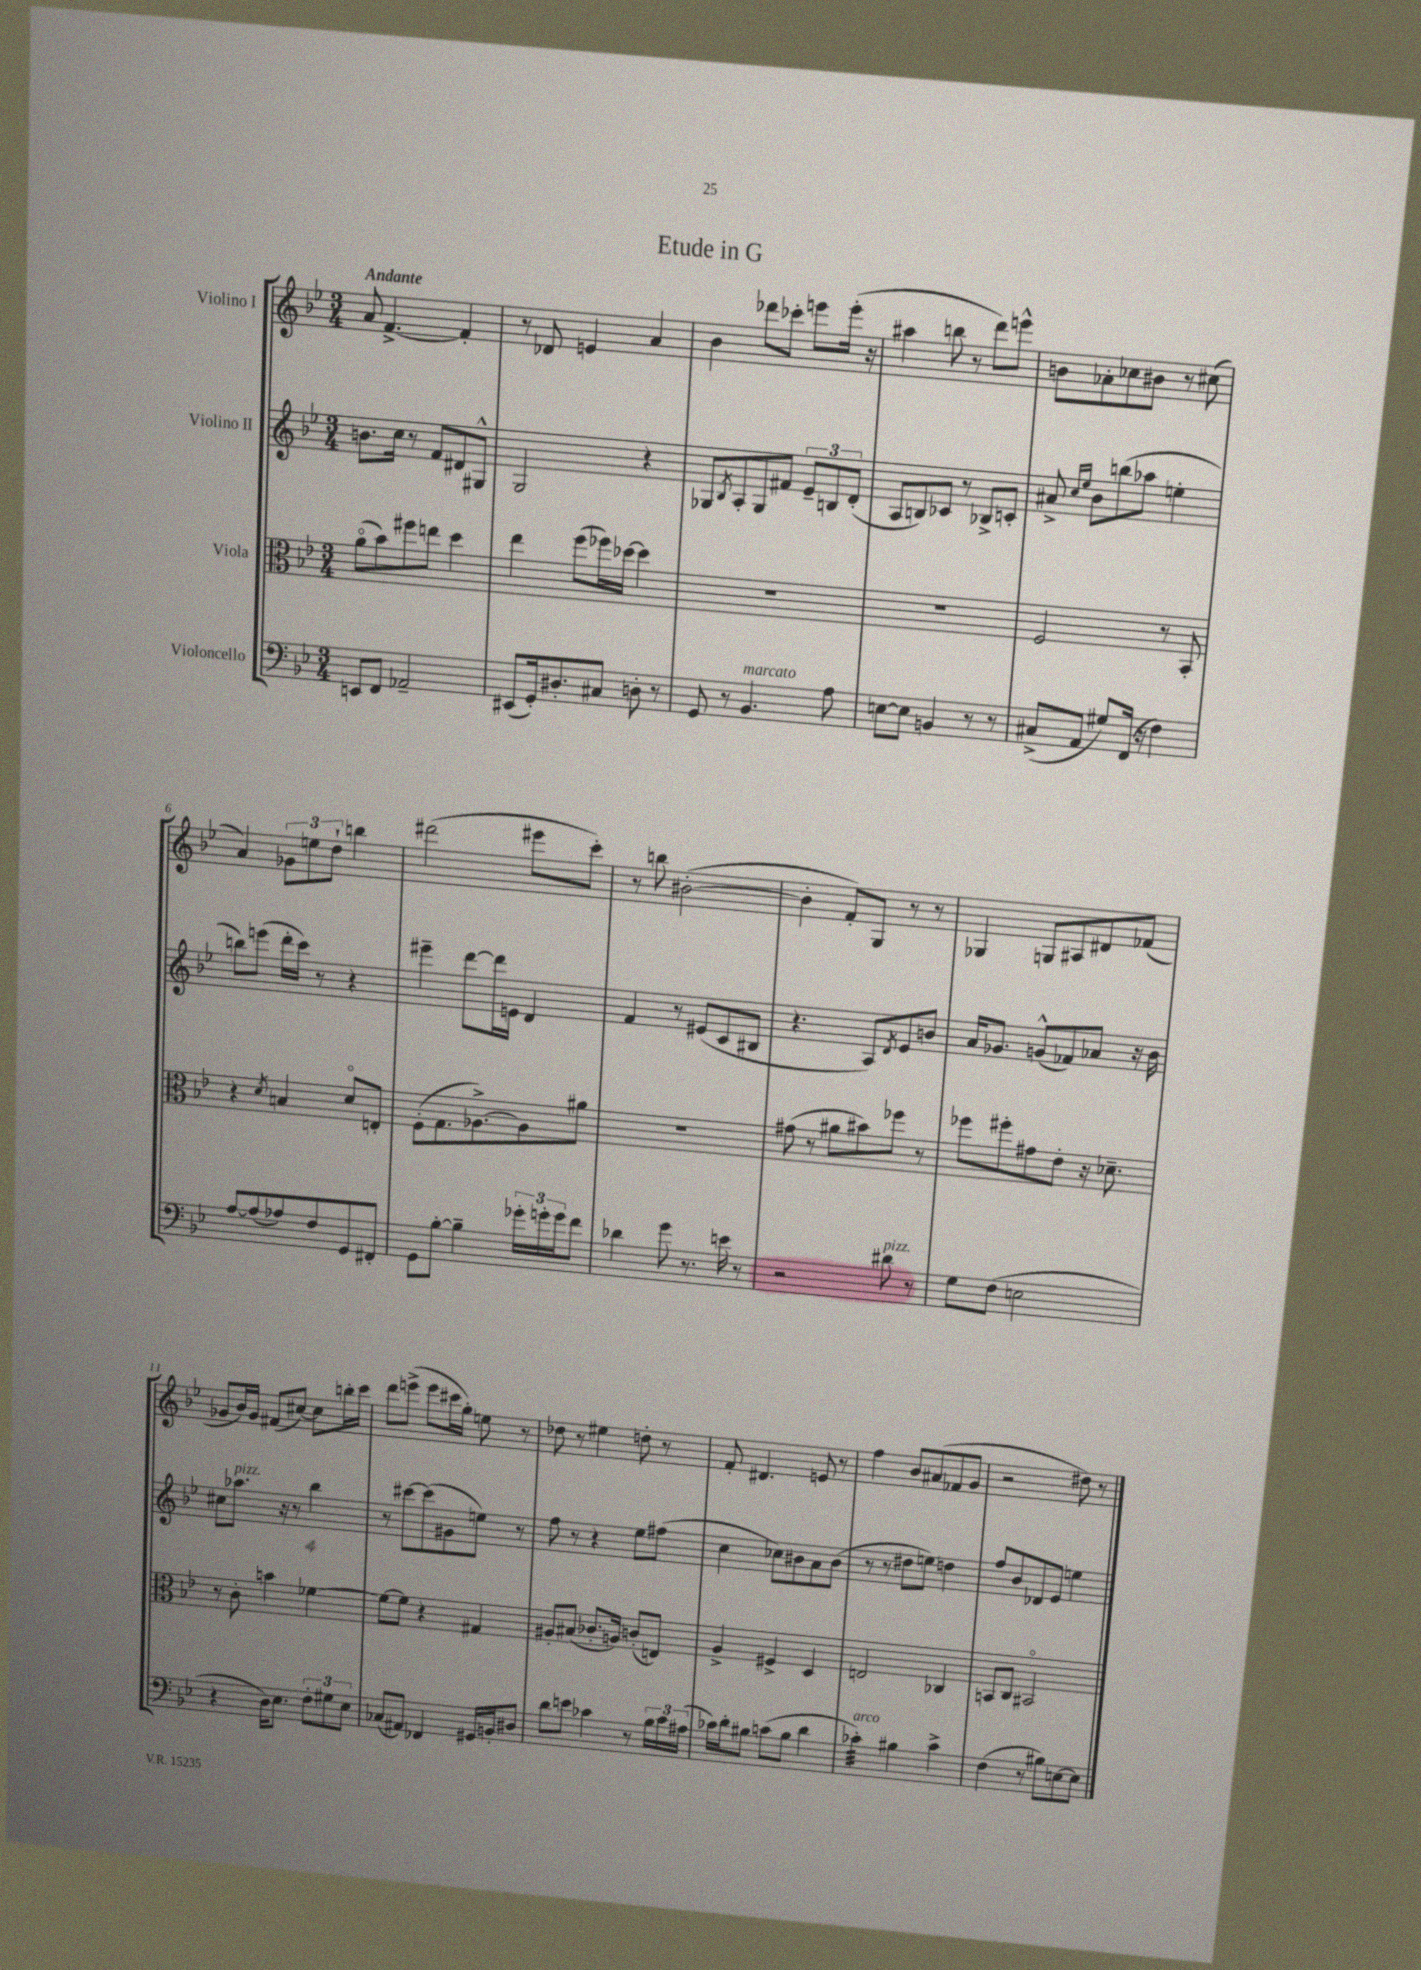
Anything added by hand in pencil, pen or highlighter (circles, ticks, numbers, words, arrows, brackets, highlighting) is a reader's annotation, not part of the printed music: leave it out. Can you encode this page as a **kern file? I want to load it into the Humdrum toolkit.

**kern	**kern	**kern	**kern
*staff4	*staff3	*staff2	*staff1
*clefF4	*clefC3	*clefG2	*clefG2
*k[b-e-]	*k[b-e-]	*k[b-e-]	*k[b-e-]
*M3/4	*M3/4	*M3/4	*M3/4
8EE/L	(8ao\L	8.b\L	8a/
8FF/J	8b-\)	.	[4.f^/
.	.	16cc\Jk	.
2AA-~/	8ff#\	8r	.
.	8ee\J	8f/L	.
.	4dd\	8d#/	4f'/]
.	.	8G#^^/J	.
=	=	=	=
(8EE#/L	4ee-\	2G/	8r
16GG'/k)	.	.	8d-/
8.D#'/	.	.	.
.	(8ff\L	.	4e/
8C#/J	16ff-\L)	.	.
.	[16dd-\JJ	.	.
8D'\	4dd-\]	4r	4a/
8r	.	.	.
=	=	=	=
8GG/	2.r	8G-/L	4b-\
.	.	8qB-/	.
8r	.	8A'/	.
4.BB-/	.	8G-/	8ddd-\L
.	.	8f#/J	8ccc-'\J
.	.	12e-~/L	8eee\L
.	.	12B/	.
8A\	.	.	(16eee'\Jk
.	.	(12d'/J	.
.	.	.	16r
=	=	=	=
[8E\L	2.r	8A/L	4aa#\
8E\]J	.	8B/)	.
4BB/	.	8c-/J	8bb\
.	.	8r	8r
8r	.	8B-^/L	8ddd\L)
8r	.	8c'/J	8eee^^\J
=	=	=	=
(8C#^/L	2F/	8a#^/	8b\L
.	.	16qqcc/LL	.
.	.	16qqee-/JJ	.
8AA/J	.	8b-\L	8a-'\
8G#/L)	.	(8bb\	8cc-\
(16FF/Jk	.	8aa-\J	8b#\J
16r	.	.	.
4F\)	8r	4ee'\	8r
.	8BB-'/	.	(8cc#\
=	=	=	=
[8A/L	4r	8bb\L)	4a/)
(8A/]	.	(8eee\J	.
.	8qd/	.	.
8A-/)	4B/	16ddd'\LL	12g-\L
.	.	16ccc\JJ)	.
.	.	.	12ee\
8F/	.	8r	.
.	.	.	12dd`\J
8GG/	8do/L	4r	4bb\
8FF#'/J	8E'/J	.	.
=	=	=	=
8GG\L	(8F'\L	4eee#~\	(2ddd#\
[8B-'\J	8.G\	.	.
4B-~\]	.	[8ddd\L	.
.	[8.A-^\)	.	.
.	.	16ddd\]L	.
.	.	16e\JJ	.
24g-'\LL	8A-\]	4d/	8eee#\L
24g'\	.	.	.
24g\J	.	.	.
8f\J	8a#\J	.	8ccc'\J)
=	=	=	=
4d-\	2.r	4f/	8r
.	.	.	8bb\
8g\	.	8r	([2b#'\
8.r	.	(8e#/L	.
.	.	8c/	.
16e\	.	.	.
8r	.	8B#/J	.
=	=	=	=
2r	(8g#\	4.r	4b#'\]
.	8r	.	.
.	8a#\L	.	8f'/L)
.	8b#\)	8A/L)	8G/J
.	.	8qd/	.
8d#\	8ff-\J	8e-/	8r
8r	8r	8b/J	8r
=	=	=	=
8G\L	8ff-\L	16a/LK	4G-/
.	.	8.g-/J	.
(8F\J	8ff#'\	.	.
2E\	8g#\	(8g^^/L	8G/L
.	8e-'\J	8f-/)	8A#/
.	16r	8a-/J	8d#/
.	8.d-~\	.	.
.	.	16r	(8f-/J
.	.	16b-\	.
=	=	=	=
4r	8r	8cc#\L	8g-/L
.	8c'\	8.aa-\J	16b-/L)
.	.	.	16g-/JJ
16D\LK)	4b\	.	(8f#/L
8.E-\J	.	16r	.
.	.	8r	[8cc#/J)
12F'\L	[4f-\	4bb-\	8cc#\]L
12G#\	.	.	.
.	.	.	16bb'\L
12E-\J	.	.	.
.	.	.	16ccc\JJ
=	=	=	=
(8C-/L	8f-\_L	8r	8ddd\L
8AA#/J)	8f-\]J	[8ccc#\L	(8eee^\J
4FF-/	4r	(8ccc#\]	8eee\L
.	.	8g#\	16ccc#\L
.	.	.	16gg'\JJ)
16GG#/LL	4G#/	8ee\J)	8ee\
16BB'/J	.	.	.
8D#/J	.	8r	8r
=	=	=	=
8d\L	8A#'/L	8ff\	8dd-\
8e\J	(8B#/J	8r	8r
4c-\	8.c-'/L	4r	4ee#\
.	16A/Jk)	.	.
8r	(8c'/L	8ee-\L	8dd'\
24B-\LL	8E/J)	(8ff#\J	8r
24c-\	.	.	.
(24A#\JJ	.	.	.
=	=	=	=
16c-\LL)	4A^/	4cc\	8f'/
16d'\J	.	.	.
8B#\J	.	.	4.d#/
(8c\L	4F#^/	8cc-\L)	.
8B#\J	.	8b#\	.
4d\	4D/	8a\	8e/
.	.	(8b#\J	8r
=	=	=	=
4c-'\)	2E/	8r	4ff\
.	.	8r	.
4B#\	.	8dd#\L	8b-/L
.	.	8ee\J)	(8a#/
4c-^\	4C-/	4dd\	8f-/
.	.	.	8g/J
=	=	=	=
(4F\	8BB/L	8ff/L	2r
.	8C/J	8b-/	.
8r	2BB#o/	8d-/	.
8B#\L)	.	8e-/J	.
[8E\	.	4ee\	8dd#\)
8E\]J	.	.	8r
==	==	==	==
*-	*-	*-	*-
